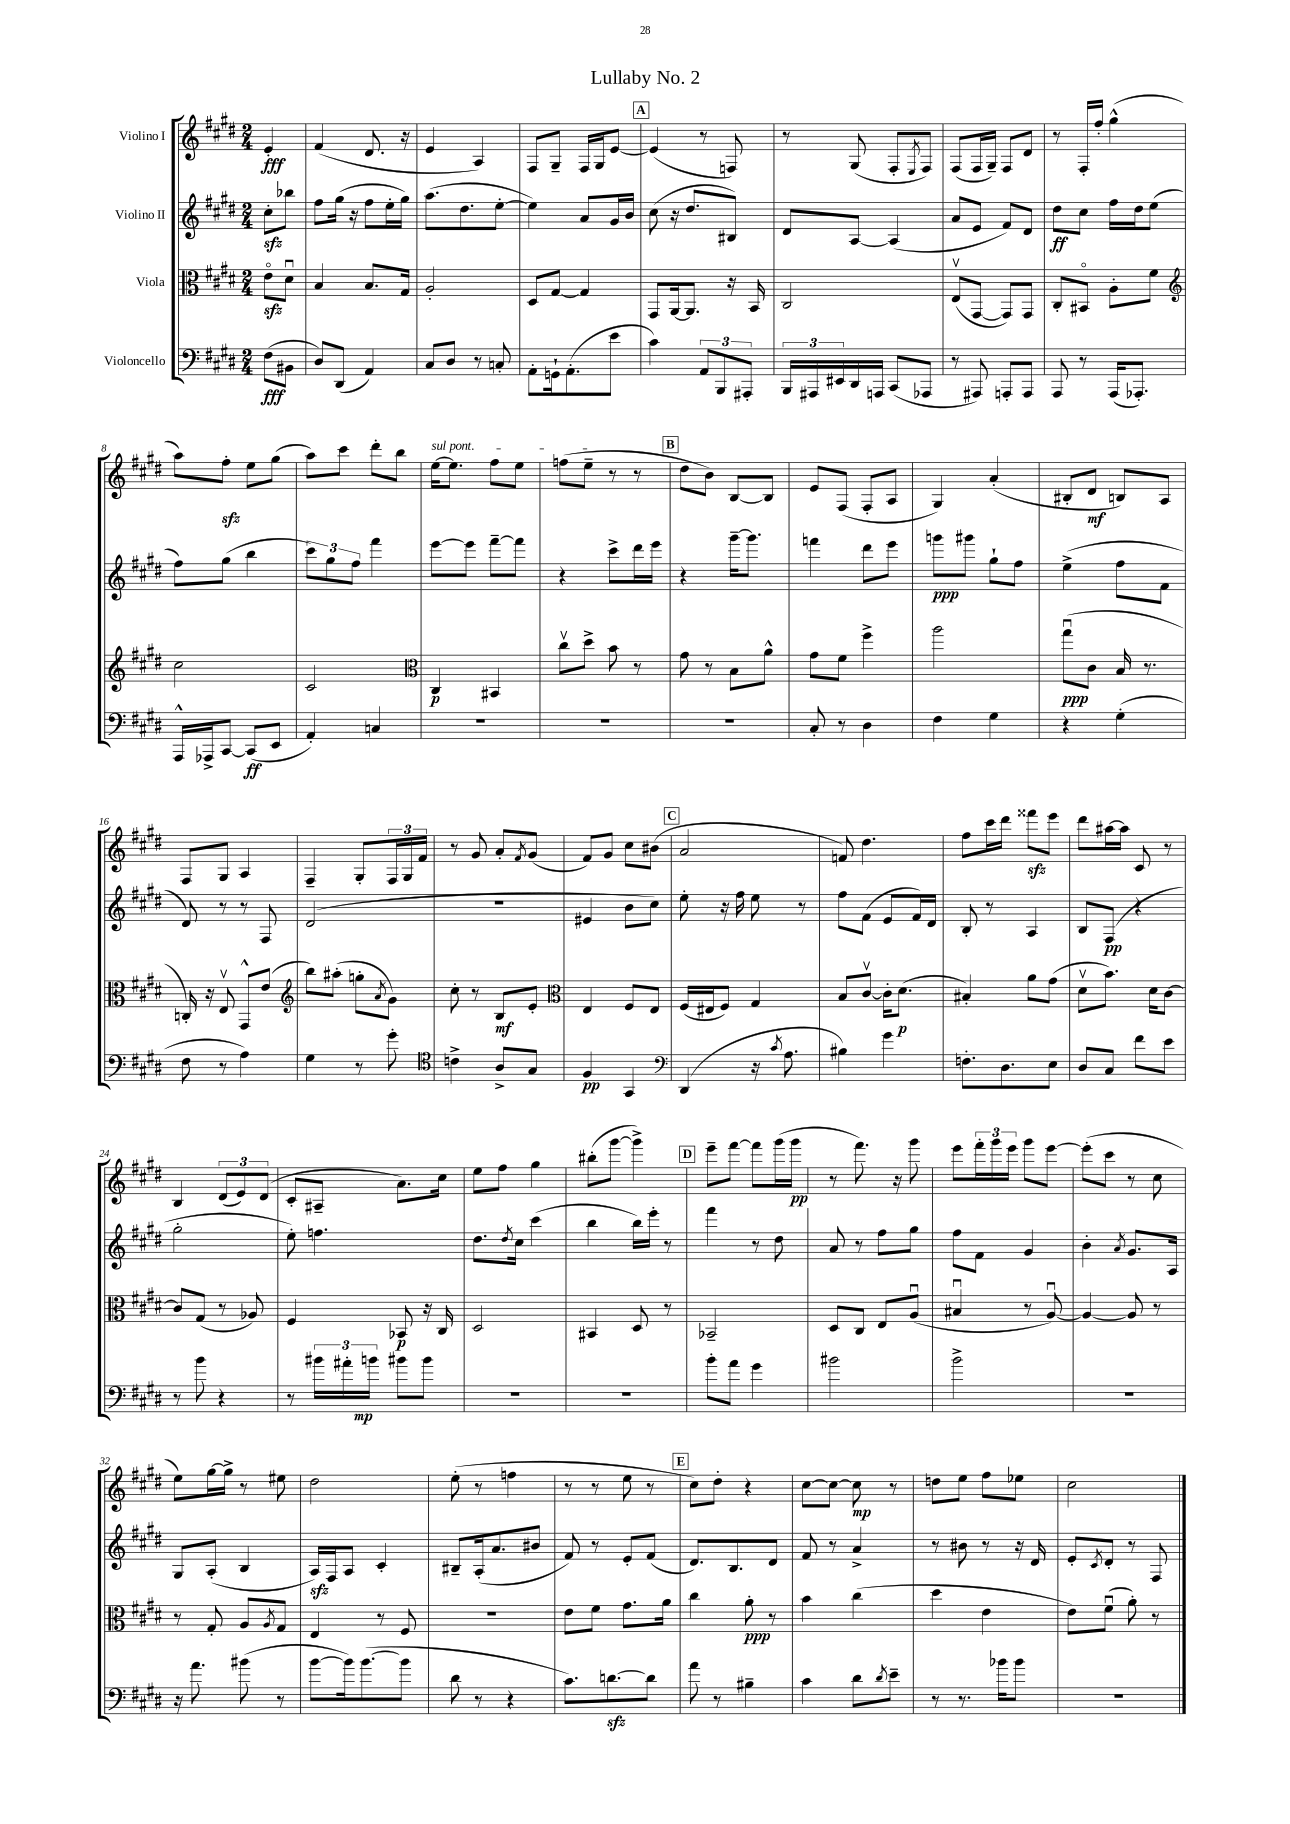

**kern	**kern	**kern	**kern
*staff4	*staff3	*staff2	*staff1
*clefF4	*clefC3	*clefG2	*clefG2
*k[f#c#g#d#]	*k[f#c#g#d#]	*k[f#c#g#d#]	*k[f#c#g#d#]
*M2/4	*M2/4	*M2/4	*M2/4
(8F#	8eo	8cc#'	4e'
8BB#	8d#u	8bb-	.
=	=	=	=
8D#)	4B	8ff#	(4f#
(8DD#	.	(16gg#	.
.	.	16r	.
4AA)	8.B	8ff#	8.d#
.	.	16ee'	.
.	16G#	16gg#)	16r
=	=	=	=
8C#	2A'	(8.aa	4e
8D#	.	.	.
.	.	8.dd#	.
8r	.	.	4A)
8C'	.	[8ee'	.
=	=	=	=
8AA'	8D#	4ee])	8F#
16GG`	[8G#	.	8G#~
(8.AA'	.	.	.
.	4G#]	8a	16F#
.	.	.	16G#
8e	.	16g#	[8e
.	.	16b	.
=	=	=	=
4c#)	8GG#	(8cc#	(4e]
.	[16AA	16r	.
.	8.AA]	8.dd#	.
12AA	.	.	8r
12BBB	.	.	.
.	16r	8B#)	8F)
12AAA#'	.	.	.
.	16BB	.	.
=	=	=	=
24BBB	2C#	8d#	8r
24AAA#	.	.	.
24EE#	.	.	.
16DD#	.	[8A	(8G#
16AAA	.	.	.
(8CC#	.	(4A]	8F#'
.	.	.	8qE
8AAA-	.	.	8F#)
=	=	=	=
8r	(8Ev	8a	(8F#
8AAA#)	[8GG#	8e	16F#
.	.	.	16G#~)
8AAA'	8GG#])	8f#)	8F#
8AAA	8GG#	8d#	8d#
=	=	=	=
8AAA	8C#'	8dd#	8r
8r	8BB#o	8cc#	16F#'
.	.	.	16ff#'
(16AAA	8A'	16ff#	(4gg#^^
8.AAA-')	.	16dd#	.
.	8f#	(8ee	.
=	=	=	=
*	*clefG2	*	*
16AAA^^	2cc#	8ff#)	8aa)
16AAA-^	.	.	.
[8CC#	.	(8gg#	8ff#'
(8CC#]	.	4bb	8ee
8EE	.	.	(8gg#
=	=	=	=
4AA')	2c#	12ccc#)	8aa)
.	.	12gg#	.
.	.	.	8ccc#
.	.	12ff#	.
4C	.	4fff#	8ddd#'
.	.	.	8bb
=	=	=	=
*	*clefC3	*	*
2r	4C#	[8eee	[16ee
.	.	.	8.ee]
.	.	8eee]	.
.	4BB#	[8fff#~	8ff#
.	.	8fff#]	8ee
=	=	=	=
2r	8cc#v	4r	(8ff
.	8dd#^	.	8ee~
.	8b	8ccc#^	8r
.	8r	16ddd#	8r
.	.	16eee	.
=	=	=	=
2r	8g#	4r	8dd#
.	8r	.	8b)
.	8B	[16ggg#~	[8B
.	.	8.ggg#]	.
.	8a^^	.	8B]
=	=	=	=
8C#'	8g#	4fff	8e
8r	8f#	.	(8F#
4D#	4ff#^	8ddd#	8F#'
.	.	8eee	8A
=	=	=	=
4F#	2aa	8ggg	4G#)
.	.	8ggg#	.
4G#	.	8gg#`	(4a'
.	.	8ff#	.
=	=	=	=
4r	(8gg#u	(4ee^	8B#'
.	8c#	.	8d#
(4G#'	16B	8ff#	8B)
.	8.r	.	.
.	.	8f#	8A
=	=	=	=
8F#	16C')	8d#)	8F#
.	16r	.	.
8r	8Ev	8r	8G#
4A)	8GG#^^	8r	4A
.	(8e	8F#	.
=	=	=	=
*	*clefG2	*	*
4G#	8bb)	(2d#	4F#~
.	(8aa#'	.	.
8r	8gg'	.	8G#'
.	8qa	.	.
8g#'	8g#)	.	24F#
.	.	.	24G#
.	.	.	24f#
=	=	=	=
*clefC4	*	*	*
4c^	8cc#'	2r	8r
.	8r	.	8g#
8A^	8B	.	8a'
.	.	.	8qf#
8G#	8e'	.	(8g#
=	=	=	=
*	*clefC3	*	*
4F#	4E	4e#	8f#)
.	.	.	8g#
4GG#	8F#	8b	8cc#
.	8E	8cc#)	(8b#
=	=	=	=
*clefF4	*	*	*
(4DD#	(16F#	8ee'	2a
.	16E#	.	.
.	8F#)	16r	.
.	.	16ff#	.
16r	4G#	8ee	.
8qc#	.	.	.
8.A	.	.	.
.	.	8r	.
=	=	=	=
4B#)	8B	8ff#	8f)
.	[8c#v	(8f#	4.dd#
4g#	16c#']	8e	.
.	(8.d#	.	.
.	.	16f#)	.
.	.	16d#	.
=	=	=	=
8.F'	4B#')	8B'	8ff#
.	.	8r	16ccc#
8.D#	.	.	16ddd#
.	8a	4A	8fff##
8E	(8g#	.	8eee
=	=	=	=
8D#	8d#v	8B	8ddd#
8C#	8.b)	(8F#	[16aa#
.	.	.	16aa#]
8f#	.	4r	8c#
.	16d#	.	.
8e	[8c#	.	8r
=	=	=	=
8r	8c#]	2gg#'	4B
8b	(8G#	.	.
4r	8r	.	(12d#
.	.	.	12e)
.	8A-)	.	.
.	.	.	(12d#
=	=	=	=
8r	4F#	8ee')	8c#'
24b#	.	4.ff	8A#~
24a#'	.	.	.
24b	.	.	.
8b#	8BB-	.	8.a)
8b#	16r	.	.
.	16C#	.	16cc#
=	=	=	=
2r	2D#	8.dd#	8ee
.	.	.	8ff#
.	.	8qdd#	.
.	.	16cc#	.
.	.	(4ccc#	4gg#
=	=	=	=
2r	4BB#	4bb	(8bb#'
.	.	.	[8ggg#
.	8D#	16bb)	4ggg#^])
.	.	16eee'	.
.	8r	8r	.
=	=	=	=
8b'	2BB-~	4fff#	8eee~
8a	.	.	[8fff#
4g#	.	8r	8fff#]
.	.	8dd#	(16ggg#
.	.	.	16ggg#
=	=	=	=
2b#	8D#	8a	8r
.	8C#	8r	8.fff#)
.	8E	8ff#	.
.	.	.	16r
.	(8Au	8gg#	8ggg#
=	=	=	=
2b^	4B#u	8ff#	8eee
.	.	8f#	24fff#'
.	.	.	24ggg#
.	.	.	24eee
.	8r	4g#	8ggg#
.	[8Au)	.	[8eee
=	=	=	=
2r	4A_	4b'	(8eee']
.	.	.	8ccc#
.	.	8qa	.
.	8A]	8.g#	8r
.	8r	.	8cc#
.	.	16A	.
=	=	=	=
16r	8r	8G#	8ee)
8.a	.	.	.
.	8G#'	(8A'	[16gg#
.	.	.	16gg#^]
(8b#	8A	4B	8r
.	8qA	.	.
8r	8G#	.	8ee#
=	=	=	=
[8b	4E	16A)	2dd#
.	.	16F#	.
16b])	.	8A	.
([8.b	.	.	.
.	8r	4c#'	.
8b]	8F#	.	.
=	=	=	=
8d#	2r	8B#~	(8ee'
8r	.	(16A'	8r
.	.	8.a	.
4r	.	.	4ff
.	.	8b#	.
=	=	=	=
8.c#)	8e	8f#)	8r
.	8f#	8r	8r
[8.d	.	.	.
.	8.g#	8e'	8ee
8d]	.	(8f#	8r
.	16a	.	.
=	=	=	=
8a	4cc#	8.d#)	8cc#)
8r	.	.	8dd#'
.	.	8.B	.
4B#~	8a'	.	4r
.	8r	8d#	.
=	=	=	=
4c#	4b	8f#	[8cc#
.	.	8r	8cc#_
8d#	(4cc#	4a^	8cc#]
8qd#	.	.	.
8e~	.	.	8r
=	=	=	=
8r	4dd#	8r	8dd
8.r	.	8b#	8ee
.	4e	8r	8ff#
16b-	.	.	.
8b-	.	16r	8ee-
.	.	16d#	.
=	=	=	=
2r	8e)	8e'	2cc#
.	.	8qc#	.
.	(8f#u	8d#'	.
.	8a')	8r	.
.	8r	8F#	.
==	==	==	==
*-	*-	*-	*-
